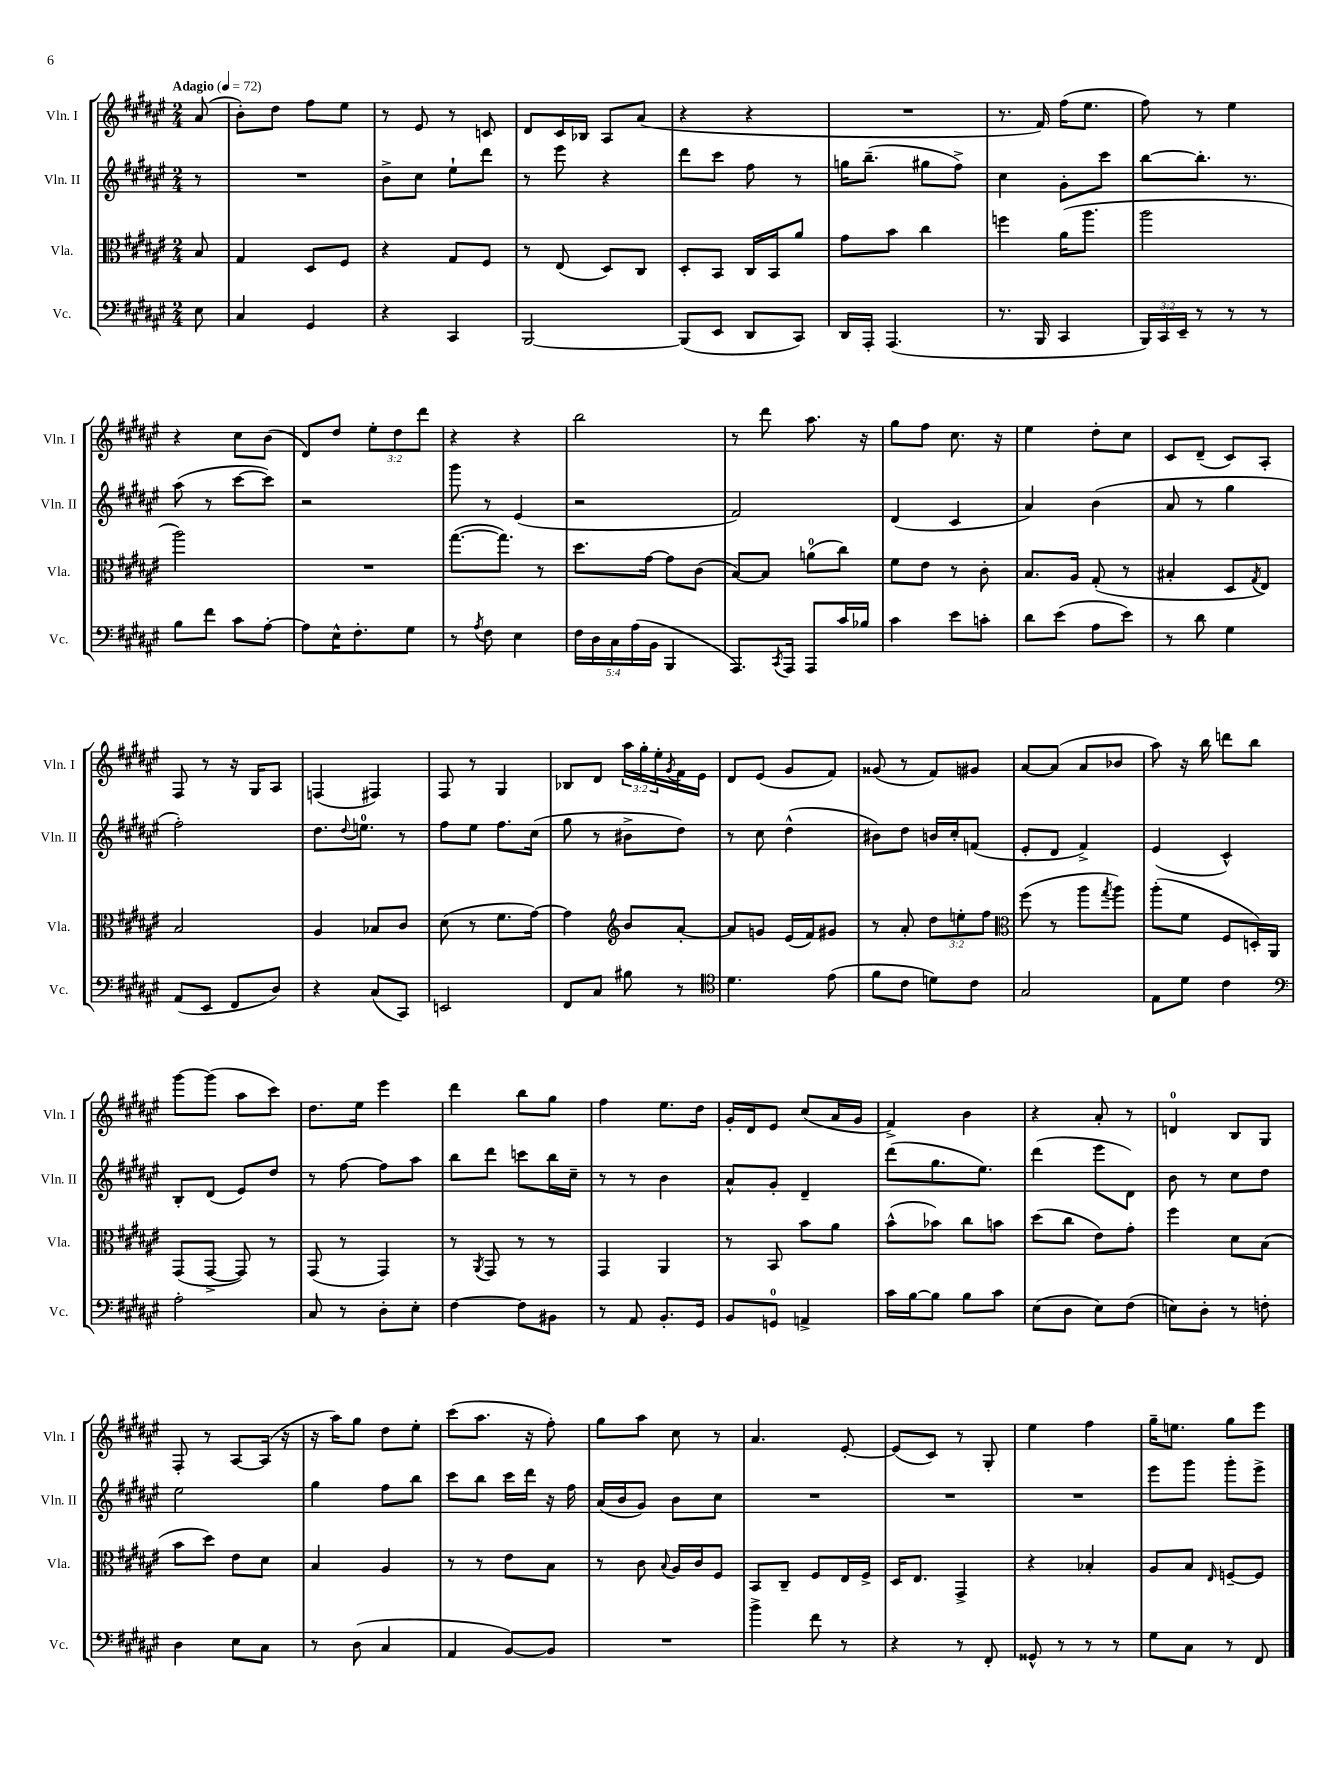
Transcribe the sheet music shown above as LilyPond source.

<<
\new StaffGroup <<
\new Staff = "s0" \with { instrumentName = "Vln. I" shortInstrumentName = "Vln. I" } {
    \clef treble \key fis \major \numericTimeSignature \time 2/4 \override Staff.TupletNumber.text = #tuplet-number::calc-fraction-text \partial 8 \tempo "Adagio" 4 = 72
    ais'8( |
    b'8-.) dis''8 fis''8 eis''8 |
    r8 eis'8 r8 c'8 |
    dis'8 cis'16 bes16 ais8 ais'8( |
    r4 r4 |
    R2 |
    r8. fis'16) fis''16( eis''8. |
    fis''8) r8 eis''4 |
    r4 cis''8 b'8( |
    dis'8) dis''8 \tuplet 3/2 { eis''8-. dis''8 dis'''8 } |
    r4 r4 |
    b''2 |
    r8 dis'''8 ais''8. r16 |
    gis''8 fis''8 cis''8. r16 |
    eis''4 dis''8-. cis''8 |
    cis'8 dis'8--( cis'8) ais8-. |
    fis8 r8 r16 gis16 ais8 |
    f4( fis4) |
    fis8 r8 gis4 |
    bes8 dis'8 \tuplet 3/2 { ais''16 gis''16-. eis''16-. } \acciaccatura { gis'8 } fis'16 eis'16 |
    dis'8 eis'8( gis'8 fis'8) |
    gisis'8( r8 fis'8) gis'8 |
    ais'8~ ais'8( ais'8 bes'8 |
    ais''8) r16 b''16 d'''8 b''8 |
    gis'''8~ gis'''8( ais''8 cis'''8) |
    dis''8. eis''16 eis'''4 |
    dis'''4 b''8 gis''8 |
    fis''4 eis''8. dis''16 |
    gis'16-. dis'16 eis'8 cis''8( ais'16 gis'16 |
    fis'4->) b'4 |
    r4 ais'8-. r8 |
    d'4-0 b8 gis8 |
    fis8-. r8 ais8~ ais16( r16 |
    r16 ais''16) gis''8 dis''8 eis''8-. |
    cis'''8( ais''8. r16 fis''8-.) |
    gis''8 ais''8 cis''8 r8 |
    ais'4. eis'8~-. |
    eis'8( cis'8) r8 gis8-. |
    eis''4 fis''4 |
    gis''16-- e''8. gis''8 eis'''8 \bar "|." |
}
\new Staff = "s1" \with { instrumentName = "Vln. II" shortInstrumentName = "Vln. II" } {
    \clef treble \key fis \major \numericTimeSignature \time 2/4 \partial 8
    r8 |
    R2 |
    b'8-> cis''8 eis''8-! dis'''8 |
    r8 eis'''8 r4 |
    dis'''8 cis'''8 fis''8 r8 |
    g''16 b''8.--( gis''8 fis''8->) |
    cis''4 gis'8-. cis'''8 |
    b''8~ b''8.-. r8. |
    ais''8( r8 cis'''8~ cis'''8) |
    r2 |
    gis'''8 r8 eis'4( |
    r2 |
    fis'2) |
    dis'4( cis'4 |
    ais'4) b'4( |
    ais'8 r8 gis''4 |
    fis''2-.) |
    dis''8. \appoggiatura { dis''8 } e''8.-0 r8 |
    fis''8 eis''8 fis''8. cis''16( |
    gis''8 r8 bis'8-> dis''8) |
    r8 cis''8 dis''4-^( |
    bis'8) dis''8 b'16 cis''16-. f'8( |
    eis'8-. dis'8 fis'4->) |
    eis'4( cis'4-^) |
    b8-. dis'8( eis'8) dis''8 |
    r8 fis''8~ fis''8 ais''8 |
    b''8 dis'''8 c'''8 b''16 cis''16-- |
    r8 r8 b'4 |
    ais'8-^ gis'8-. dis'4-- |
    dis'''8( gis''8. eis''8.) |
    dis'''4( eis'''8 dis'8) |
    b'8 r8 cis''8 dis''8 |
    eis''2 |
    gis''4 fis''8 b''8 |
    cis'''8 b''8 cis'''16 dis'''16 r16 fis''16 |
    ais'16( b'16 gis'8) b'8 cis''8 |
    R2 |
    R2 |
    R2 |
    eis'''8 gis'''8 gis'''8-. eis'''8-> \bar "|." |
}
\new Staff = "s2" \with { instrumentName = "Vla." shortInstrumentName = "Vla." } {
    \clef alto \key fis \major \numericTimeSignature \time 2/4 \override Staff.TupletNumber.text = #tuplet-number::calc-fraction-text \partial 8
    b8 |
    gis4 dis8 fis8 |
    r4 gis8 fis8 |
    r8 eis8( dis8) cis8 |
    dis8-. b,8 cis16 b,16 ais'8 |
    gis'8 b'8 cis''4 |
    f''4 ais'16( ais''8. |
    ais''2 |
    ais''2) |
    R2 |
    gis''8.~( gis''8.) r8 |
    dis''8. gis'16~ gis'8 cis'8( |
    b8~) b8 a'8-0( cis''8) |
    fis'8 eis'8 r8 cis'8-. |
    b8. ais16 gis8-.( r8 |
    bis4-. dis8 \acciaccatura { gis8 } eis8) |
    b2 |
    ais4 bes8 cis'8 |
    dis'8( r8 fis'8. gis'16~) |
    gis'4 \clef treble b'8 ais'8~-. |
    ais'8 g'8 eis'16( fis'16) gis'8 |
    r8 ais'8-. \tuplet 3/2 { dis''8 e''8-. fis''8 } |
    \clef alto fis''8( r8 ais''8 \acciaccatura { gis''8 } ais''8) |
    ais''8-.( fis'8 fis8 d16-.) ais,16 |
    gis,8( gis,8~-> gis,8) r8 |
    gis,8( r8 gis,4) |
    r8 \acciaccatura { ais,8 } gis,8 r8 r8 |
    gis,4 ais,4 |
    r8 b,8 b'8 ais'8 |
    b'8-^( bes'8) cis''8 b'8 |
    dis''8( cis''8 eis'8) gis'8-. |
    fis''4 dis'8 b8( |
    b'8 dis''8) eis'8 dis'8 |
    b4 ais4 |
    r8 r8 eis'8 b8 |
    r8 cis'8 \appoggiatura { b8 } ais16 cis'16 fis8 |
    b,8 cis8-- fis8 eis16 fis16-> |
    dis16 eis8. gis,4-> |
    r4 bes4-. |
    ais8 b8 \grace { eis16 } f8~-- f8 \bar "|." |
}
\new Staff = "s3" \with { instrumentName = "Vc." shortInstrumentName = "Vc." } {
    \clef bass \key fis \major \numericTimeSignature \time 2/4 \override Staff.TupletNumber.text = #tuplet-number::calc-fraction-text \partial 8
    eis8 |
    cis4 gis,4 |
    r4 cis,4 |
    b,,2~ |
    b,,8( eis,8 dis,8 cis,8) |
    dis,16 ais,,16-. ais,,4.( |
    r8. b,,16 cis,4 |
    \tuplet 3/2 { b,,16) cis,16 eis,16-- } r8 r8 r8 |
    b8 fis'8 cis'8 ais8~-. |
    ais8 eis16-^ fis8.-. gis8 |
    r8 \acciaccatura { ais8 } fis8 eis4 |
    \tuplet 5/4 { fis16 dis16 cis16 ais16( b,16 } b,,4 |
    ais,,8.) \acciaccatura { cis,8 } ais,,16 ais,,8 cis'16 bes16 |
    cis'4 eis'8 c'8-. |
    dis'8 eis'8( ais8 eis'8) |
    r8 dis'8 gis4 |
    ais,8( eis,8 fis,8 dis8) |
    r4 cis8( cis,8) |
    e,2 |
    fis,8 cis8 bis8 r8 |
    \clef tenor dis'4. eis'8( |
    fis'8 cis'8 d'8) cis'8 |
    gis2 |
    eis8 dis'8 cis'4 |
    \clef bass ais2-. |
    cis8 r8 dis8-. eis8-. |
    fis4~ fis8 bis,8 |
    r8 ais,8 b,8.-. gis,16 |
    b,8 g,8-0 a,4-> |
    cis'16 b16~ b8 b8 cis'8 |
    eis8( dis8 eis8) fis8( |
    e8) dis8-. r8 f8-. |
    dis4 eis8 cis8 |
    r8 dis8( cis4 |
    ais,4 b,8~) b,8 |
    R2 |
    b'4-> fis'8 r8 |
    r4 r8 fis,8-. |
    gisis,8-^ r8 r8 r8 |
    gis8 cis8 r8 fis,8 \bar "|." |
}
>>
>>
\layout { \context { \Score \remove "Bar_number_engraver" } }
